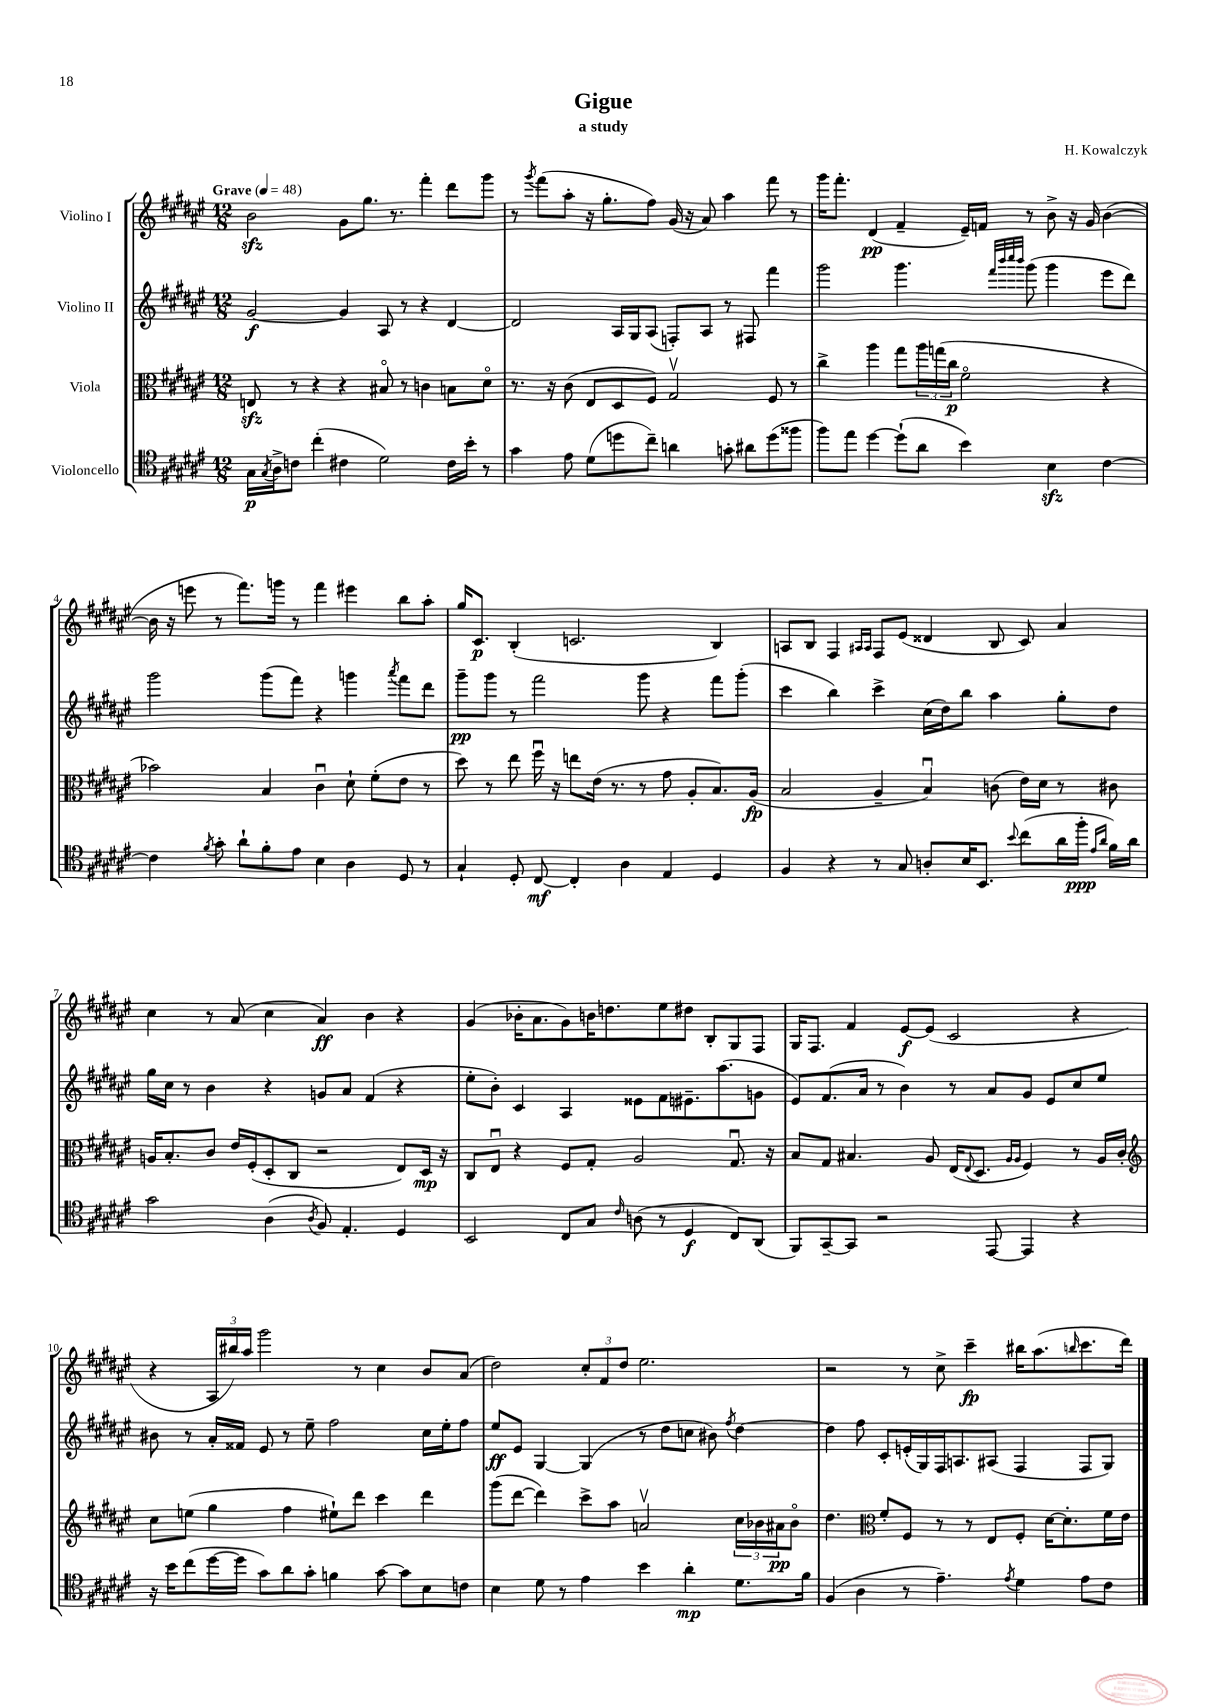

**kern	**kern	**kern	**kern
*staff4	*staff3	*staff2	*staff1
*clefC4	*clefC3	*clefG2	*clefG2
*k[f#c#g#d#a#e#]	*k[f#c#g#d#a#e#]	*k[f#c#g#d#a#e#]	*k[f#c#g#d#a#e#]
*M12/8	*M12/8	*M12/8	*M12/8
*MM48	*MM48	*MM48	*MM48
16G#	8E	[2g#	2b
8qG#	.	.	.
16A#^	.	.	.
8c	8r	.	.
(4cc#'	4r	.	.
4c#	4r	4g#]	8g#
.	.	.	8.gg#
2d#)	8B#o	8A#	.
.	.	.	8.r
.	8r	8r	.
.	4c	4r	4fff#'
16c#	8B	[4d#	8ddd#
16b'	.	.	.
8r	8d#o	.	8ggg#
=	=	=	=
4g#	8.r	2d#]	8r
.	.	.	8qggg#
.	.	.	(8fff#
.	16r	.	.
8e#	(8c#	.	8aa#'
(8d#	8E#	.	16r
.	.	.	8.gg#'
8dd	8D#	16A#	.
.	.	16G#	.
8cc#~)	8F#)	(8A#	8ff#)
4a	2G#v	8F')	(16g#
.	.	.	16r
.	.	8A#	8a#)
8g'	.	8r	4aa#
8a#	.	8F#	.
(8dd	8F#	4fff#	8fff#
8ff##	8r	.	8r
=	=	=	=
8ff#)	4cc#^	2ggg#	16ggg#
.	.	.	8.fff#'
8ee#	.	.	.
[4dd#	4aa#	.	(4d#
(8dd#`]	8gg#	4.ggg#	4f#~
8a#	24aa#	.	.
.	(24gg	.	.
.	24cc#	.	.
4b)	2f#o	.	16e#~)
.	.	.	16f
.	.	32qqfff#	.
.	.	32qqbbb	.
.	.	32qqcccc#	.
.	.	32qqbbb	.
.	.	(8ggg#	8r
4B	.	4ggg#	8b^
.	.	.	16r
.	.	.	16g#
[4c#	4r	8eee#	([4b
.	.	8ddd#)	.
=	=	=	=
4c#]	2b-)	2ggg#	16b]
.	.	.	16r
.	.	.	8eee
8qf#	.	.	.
8g#'	.	.	8r
8a#`	.	.	8.fff#)
8f#'	4B	(8ggg#	.
.	.	.	16ggg
8e#	.	8fff#)	8r
4B	4c#u	4r	4fff#
4A#	8d#`	4ggg	4eee#
.	(8f#'	.	.
.	.	8qaaa#	.
8D#	8e#	8fff#	8bb
8r	8r	8ddd#	8aa#'
=	=	=	=
4G#`	8dd#)	8ggg#~	16gg#
.	.	.	8.c#
.	8r	8ggg#	.
8D#'	8ee#	8r	(4B'
[8C#	16ff#u	2fff#	.
.	16r	.	.
4C#']	8ee	.	2.c
.	(16e#	.	.
.	8.r	.	.
4A#	.	.	.
.	8r	8ggg#	.
4E#	8g#	4r	.
.	8A#'	.	.
4D#	8.B)	8fff#	4B)
.	.	(8ggg#'	.
.	(16A#	.	.
=	=	=	=
4F#	2B	4ccc#	8A
.	.	.	8B
4r	.	4bb)	4F#
.	.	.	16qqA#
.	.	.	16qqA#
8r	4A#~	4ccc#^	8F#
8G#	.	.	(8e#
8A'	4Bu)	(16cc#	4d##
.	.	16dd#)	.
16B	.	8bb	.
8.BB	.	.	.
.	(8c	4aa#	8B
8qqb	.	.	.
(8cc#	16e#)	.	8c#)
.	16d#	.	.
16a#	8r	8gg#'	4a#
16ff#'	.	.	.
16qqe#	.	.	.
16qqa#	.	.	.
16f#)	8c#	8dd#	.
16a#	.	.	.
=	=	=	=
2g#	16A	16gg#	4cc#
.	8.B'	16cc#	.
.	.	8r	.
.	8c#	4b	8r
.	16e#	.	(8a#
.	(16F#'	.	.
(4A#	8D#'	4r	4cc#
.	8C#	.	.
8qA#	.	.	.
8F#)	2r	8g	4a#)
4.E#'	.	8a#	.
.	.	(4f#	4b
4D#	8E#)	4r	4r
.	16D#	.	.
.	16r	.	.
=	=	=	=
2BB	8C#	8ee#'	(4g#
.	8E#u	8b')	.
.	4r	4c#	16b-'
.	.	.	8.a#
8C#	8F#	4A#	8g#)
8G#	8G#'	.	16b
.	.	.	8.dd
16qqc#	.	.	.
(8A	2A#	8e##	.
8r	.	8f#	8ee#
4D#	.	8.e#~	8dd#
.	.	.	8B'
.	.	(8.aa#	.
8C#)	8.G#u	.	8G#
(8AA#	.	8g	8F#
.	16r	.	.
=	=	=	=
8FF#)	8B	8e#)	16G#
.	.	.	8.F#
[8GG#~	8G#	(8.f#	.
8GG#]	4.B#	.	4f#
.	.	16a#	.
2r	.	8r	.
.	.	4b)	[8e#
.	8A#	.	(8e#]
.	(16E#	8r	2c#
.	8qqE#	.	.
.	8.D#	.	.
[8EE#	.	8a#	.
.	16qqA#	.	.
.	16qqA#	.	.
4EE#]	4F#)	8g#	.
.	.	8e#	.
4r	8r	8cc#	4r
.	16A#	8ee#	.
.	16c#'	.	.
=	=	=	=
*	*clefG2	*	*
16r	8cc#	8b#	4r
16b	.	.	.
(8cc#	(8ee	8r	.
[16dd#	4gg#	16a#'	24A#
.	.	.	24bb#)
16dd#]	.	16f##	.
.	.	.	24aa#
8g#)	.	8e#	2ggg#
8a#	4ff#	8r	.
8g#'	.	8ee#~	.
4f	8ee#`)	2ff#	.
.	8ddd#	.	8r
[8g#	4ccc#	.	4cc#
8g#]	.	.	.
8B	4ddd#	16cc#	8b
.	.	16ee#'	.
8c	.	8ff#	(8a#
=	=	=	=
4B	(8ggg#	8ee#	2dd#)
.	[8ddd#	8e#	.
8d#	4ddd#])	[4G#	.
8r	.	.	.
4e#	8ccc#^	(4G#]	12cc#'
.	.	.	12f#
.	8aa#	.	.
.	.	.	12dd#
4b	2av	8r	2.ee#
.	.	8dd#	.
4a#'	.	8cc	.
.	.	8b#)	.
.	.	8qff#	.
8.d#	24cc#	[4dd#	.
.	24b-	.	.
.	24a#	.	.
.	8b-o	.	.
16f#	.	.	.
=	=	=	=
(4F#	4.dd#	4dd#]	2r
4A#	.	8ff#	.
*	*clefC3	*	*
.	8f#'	8c#'	.
8r	8F#	(16e'	8r
.	.	16G#)	.
4.e#~)	8r	16F#	8cc#^
.	.	8.A	.
.	8r	.	4ccc#~
.	8E#	(8A#	.
8qe#	.	.	.
4d#	8F#'	4F#	16bb#
.	.	.	(8.aa#
.	[16d#	.	.
.	8.d#']	.	.
.	.	.	16qqbb
8e#	.	8F#	8.ccc#
8c#	16f#	8G#)	.
.	16e#	.	16ddd#)
==	==	==	==
*-	*-	*-	*-
